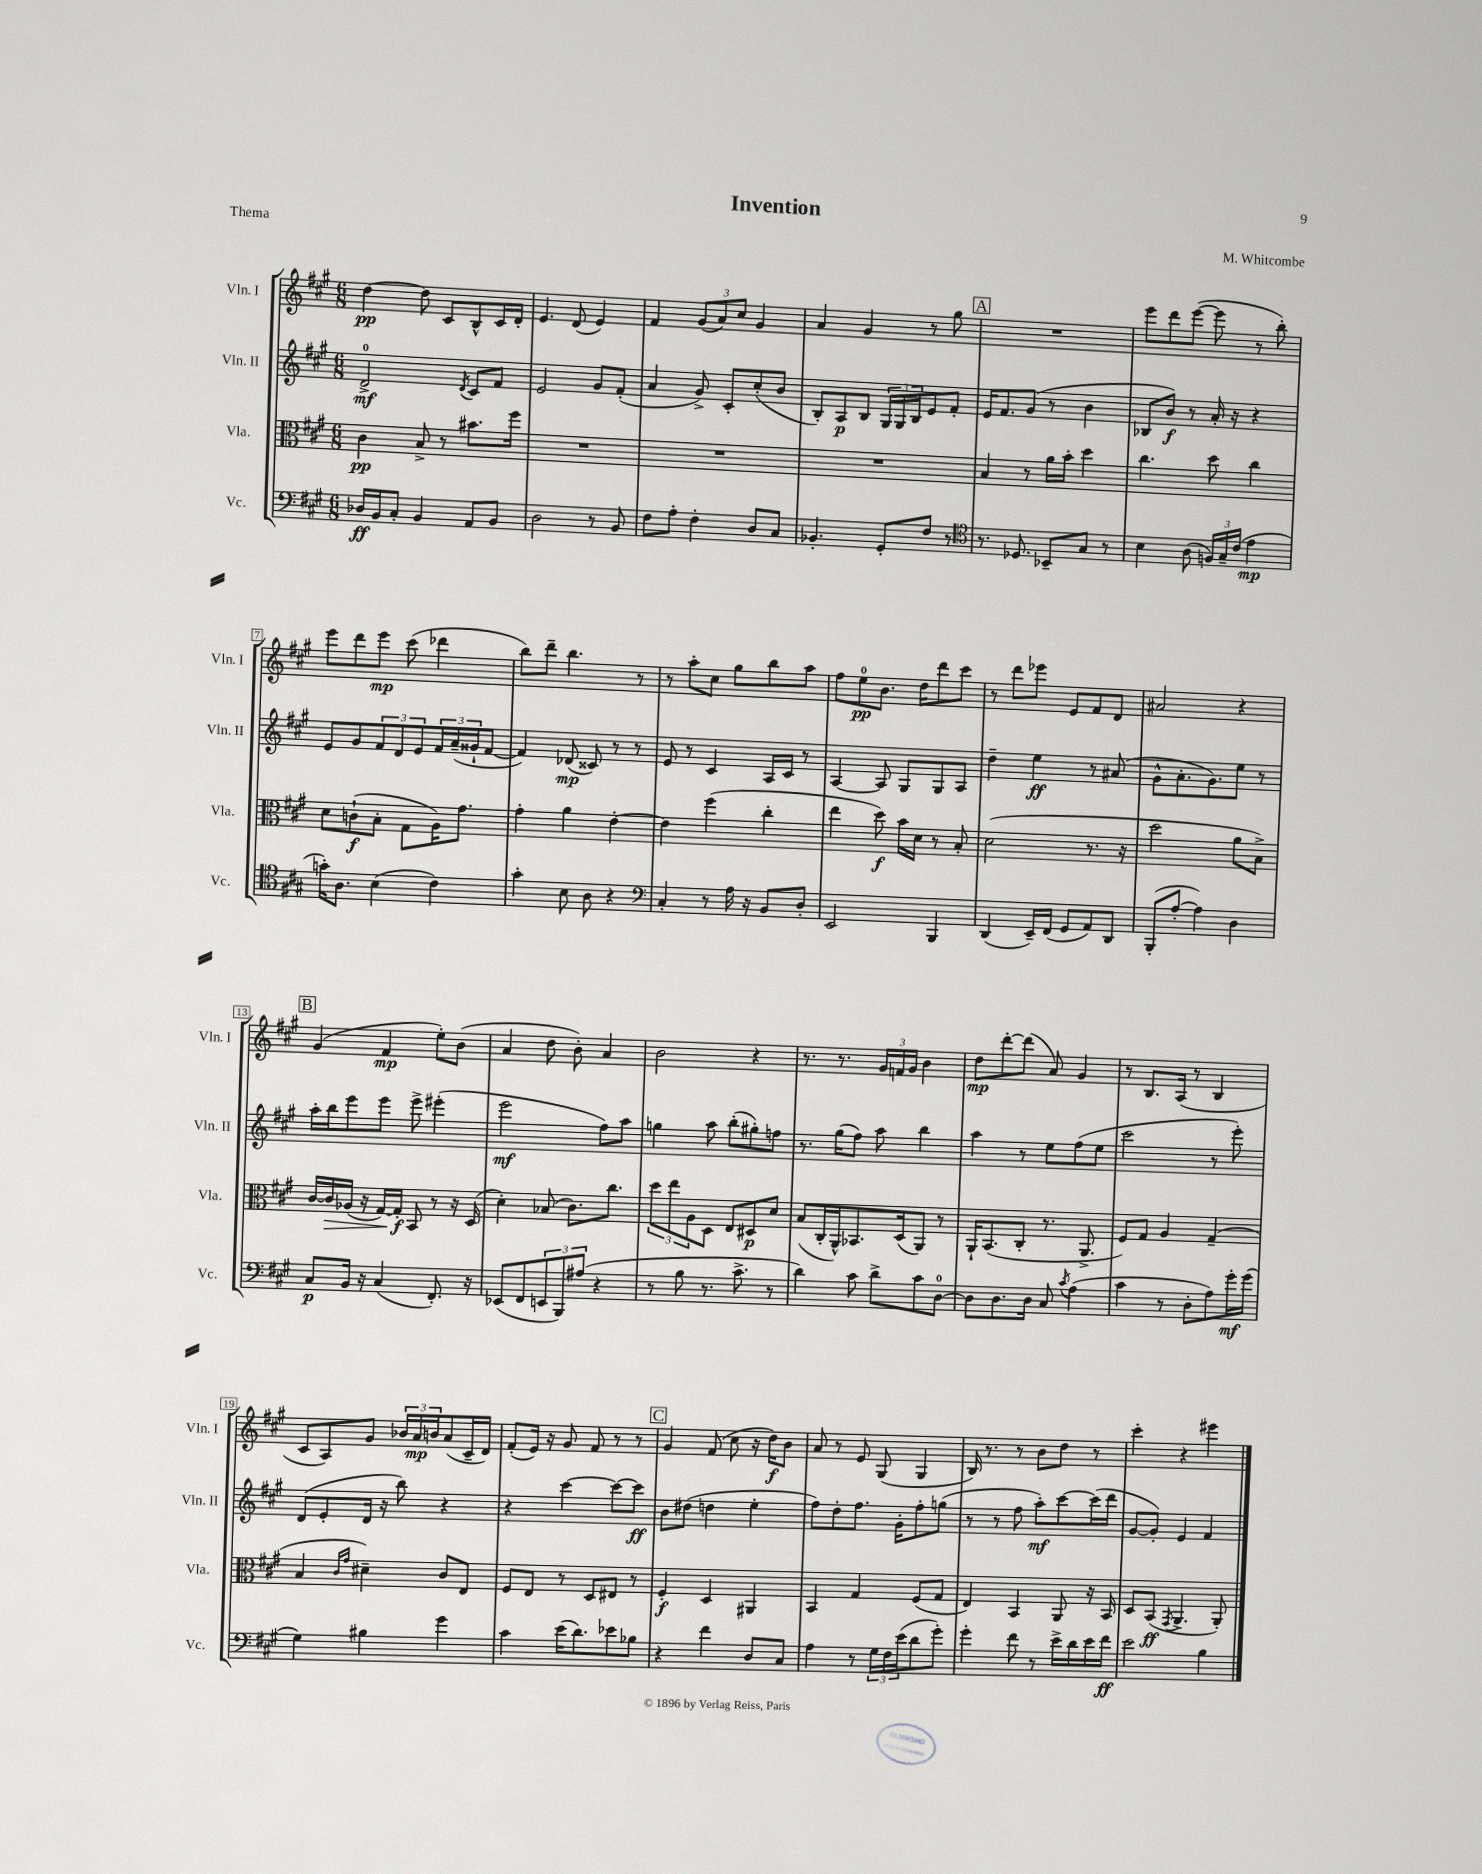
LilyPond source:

\header { title = "Invention" composer = "M. Whitcombe" piece = "Thema" }
<<
\new StaffGroup <<
\new Staff = "s0" \with { instrumentName = "Vln. I" shortInstrumentName = "Vln. I" } {
    \clef treble \key a \major \numericTimeSignature \time 6/8
    d''4~\pp d''8 cis'8 b8-^ cis'16 d'16-. |
    e'4. d'8( e'4) |
    fis'4 \tuplet 3/2 { gis'8( a'8) cis''8 } gis'4 |
    a'4 gis'4 r8 gis''8 |
    \mark \markup { \box "A" } R2. |
    e'''8 d'''8 e'''8~( e'''8 r8 b''8-.) |
    e'''8 d'''8 e'''8\mp cis'''8( des'''4 |
    b''8) d'''8-- b''4. r8 |
    r8 a''8-. cis''8 gis''8 b''8 a''8 |
    fis''8 e''8-0\pp b'8. d''16 d'''8 cis'''8 |
    r8 d'''8 ees'''8 e'8 fis'8 d'8 |
    ais'2 r4 |
    \mark \markup { \box "B" } gis'4( fis'4\mp e''8-.) b'8( |
    a'4 d''8 b'8-.) a'4 |
    b'2 r4 |
    r8. r8. \tuplet 3/2 { gis'16 f'16 gis'16 } b'4 |
    d''8\mp d'''8~-. d'''8( a'8) gis'4 |
    r8 b8. a16( r8 b4 |
    cis'8 a8) gis'8 \tuplet 3/2 { bes'16 a'16\mp b'16 } a'8( cis'16-- d'16) |
    fis'8-.( e'16) r16 gis'8 fis'8 r8 r8 |
    \mark \markup { \box "C" } gis'4 fis'8( cis''8 r16 d''16\f) b'8 |
    a'8 r8 e'8 gis8( gis4 |
    b16) r8. r8 b'8 d''8 r8 |
    cis'''4-. r4 eis'''4 \bar "|." |
}
\new Staff = "s1" \with { instrumentName = "Vln. II" shortInstrumentName = "Vln. II" } {
    \clef treble \key a \major \numericTimeSignature \time 6/8
    d'2-0->\mf \acciaccatura { d'8 } cis'8 fis'8 |
    e'2 gis'8 fis'8-.( |
    a'4 gis'8->) cis'8-. cis''8-.( b'8 |
    b8-.) a8\p b8 \tuplet 3/2 { gis16 gis16 b16 } e'8 fis'8-. |
    \mark \markup { \box "A" } e'16 fis'8. gis'8( r8 b'4 |
    bes8 b'8\f) r8 a'16-. r16 r4 |
    e'8 gis'8 \tuplet 3/2 { fis'8 d'8 e'8 } \tuplet 3/2 { fis'16 a'16--( gisis'16-! } fis'8~ |
    fis'4) des'8\mp( cisis'8) r8 r8 |
    e'8 r8 cis'4 a16 cis'16 r8 |
    a4~ a8 gis8 gis8 a8 |
    d''4-- e''4\ff r8 ais'8( |
    gis'8-^ a'8.-. gis'8.) e''8 r8 |
    \mark \markup { \box "B" } a''16-. b''16 e'''8 e'''8 e'''8-> eis'''4-.( |
    e'''2\mf fis''8) a''8 |
    g''4 a''8 b''8-.( gis''8-.) f''8 |
    r8. gis''16( fis''8) a''8 b''4 |
    a''4 r8 e''8 fis''8( e''8 |
    cis'''2 r8 e'''8-.) |
    d'8( e'8-. d'16 r16 b''8) r4 |
    r4 cis'''4~ cis'''8~ cis'''8\ff |
    \mark \markup { \box "C" } b'8 dis''8( d''4 e''4-. |
    fis''8) d''8-. fis''8. gis'16-. fis''8-. g''8( |
    r8 r8 fis''8 a''8-.\mf) cis'''8~ cis'''16( d'''16 |
    gis'8~ gis'8-.) e'4 fis'4 \bar "|." |
}
\new Staff = "s2" \with { instrumentName = "Vla." shortInstrumentName = "Vla." } {
    \clef alto \key a \major \numericTimeSignature \time 6/8
    cis'4\pp b8-> r8 bis'8. fis''16 |
    R2. |
    R2. |
    R2. |
    \mark \markup { \box "A" } b4 r8 a'16 b'16-. d''4 |
    cis''4. d''8 cis''4 |
    d'8 c'8-!\f( b8-. gis8 a16) gis'8. |
    gis'4-. a'4 e'4~-. |
    e'4 fis''4( cis''4-. |
    e''4 d''8\f) b'16 d'16 r8 b8-. |
    d'2( r8. r16 |
    d''2 a'8 b8->) |
    \mark \markup { \box "B" } cis'16~ cis'16\> aes16( r16 gis16~) gis16-.\f\! b,8 r8 r16 d16( |
    d'4-.) bes8( cis'8.) cis''8. |
    \tuplet 3/2 { d''8 e''8 a8 } d8 e8 dis8\p d'8 |
    b8( cis16-. a,16-^) bes,8. d16( a,8) r8 |
    a,16-! b,8.( cis8-. r8. a,8.-> |
    fis8) gis8 a4 gis4--( |
    b4 \grace { cis'16 gis'16 } dis'4--) cis'8 e8 |
    fis8 e8 r8 d8 eis8 r8 |
    \mark \markup { \box "C" } fis4-.\f d4 ais,4 |
    b,4 gis4 fis8( gis8 |
    e4) b,4 a,8 r16 b,16 |
    d8 b,8\ff( \acciaccatura { gis,8 } a,4.-> a,8-.) \bar "|." |
}
\new Staff = "s3" \with { instrumentName = "Vc." shortInstrumentName = "Vc." } {
    \clef bass \key a \major \numericTimeSignature \time 6/8
    des16\ff b,16 cis8-. b,4 a,8 b,8 |
    d2 r8 b,8 |
    fis8 a8-. fis4-. d8 cis8 |
    bes,4.-. gis,8-. fis8 r8 |
    \mark \markup { \box "A" } \clef tenor r8. des8. bes,8-- gis8 r8 |
    b4 a8( \tuplet 3/2 { f16) gis16-- cis'16( } e'4\mp |
    g'16-.) a8. b4( cis'4) |
    gis'4-. b8 a8 r4 |
    \clef bass cis4-. r8 a16 r16 b,8 d8-. |
    e,2 b,,4 |
    d,4( e,16--) fis,16( gis,8 a,8) d,8 |
    b,,8-.( a8~-. a4) d4 |
    \mark \markup { \box "B" } cis8\p b,16 r16 cis4( fis,8.-.) r16 |
    ees,8( fis,8 \tuplet 3/2 { e,8 b,,8) ais8( } r4 |
    r8 b8 r8. cis'8.-> r8 |
    d'4) cis'8 d'8-> cis'8 d8-0~ |
    d8 d8. d16 cis8 \acciaccatura { cis'8 } a4( |
    cis'4 r8 d8-. a8) gis'16-.\mf gis'16( |
    gis4) bis4 gis'4 |
    cis'4 e'16( d'8.) ees'8 bes8 |
    \mark \markup { \box "C" } r4 fis'4 d8 cis8 |
    a4 r8 \tuplet 3/2 { gis16 fis16 e'16( } d'8 gis'8-.) |
    gis'4-. fis'8 r8 e'16-> d'16 e'16 fis'16\ff |
    e'2 b4 \bar "|." |
}
>>
>>
\layout { \context { \Score \override BarNumber.stencil = #(make-stencil-boxer 0.1 0.3 ly:text-interface::print) } }
